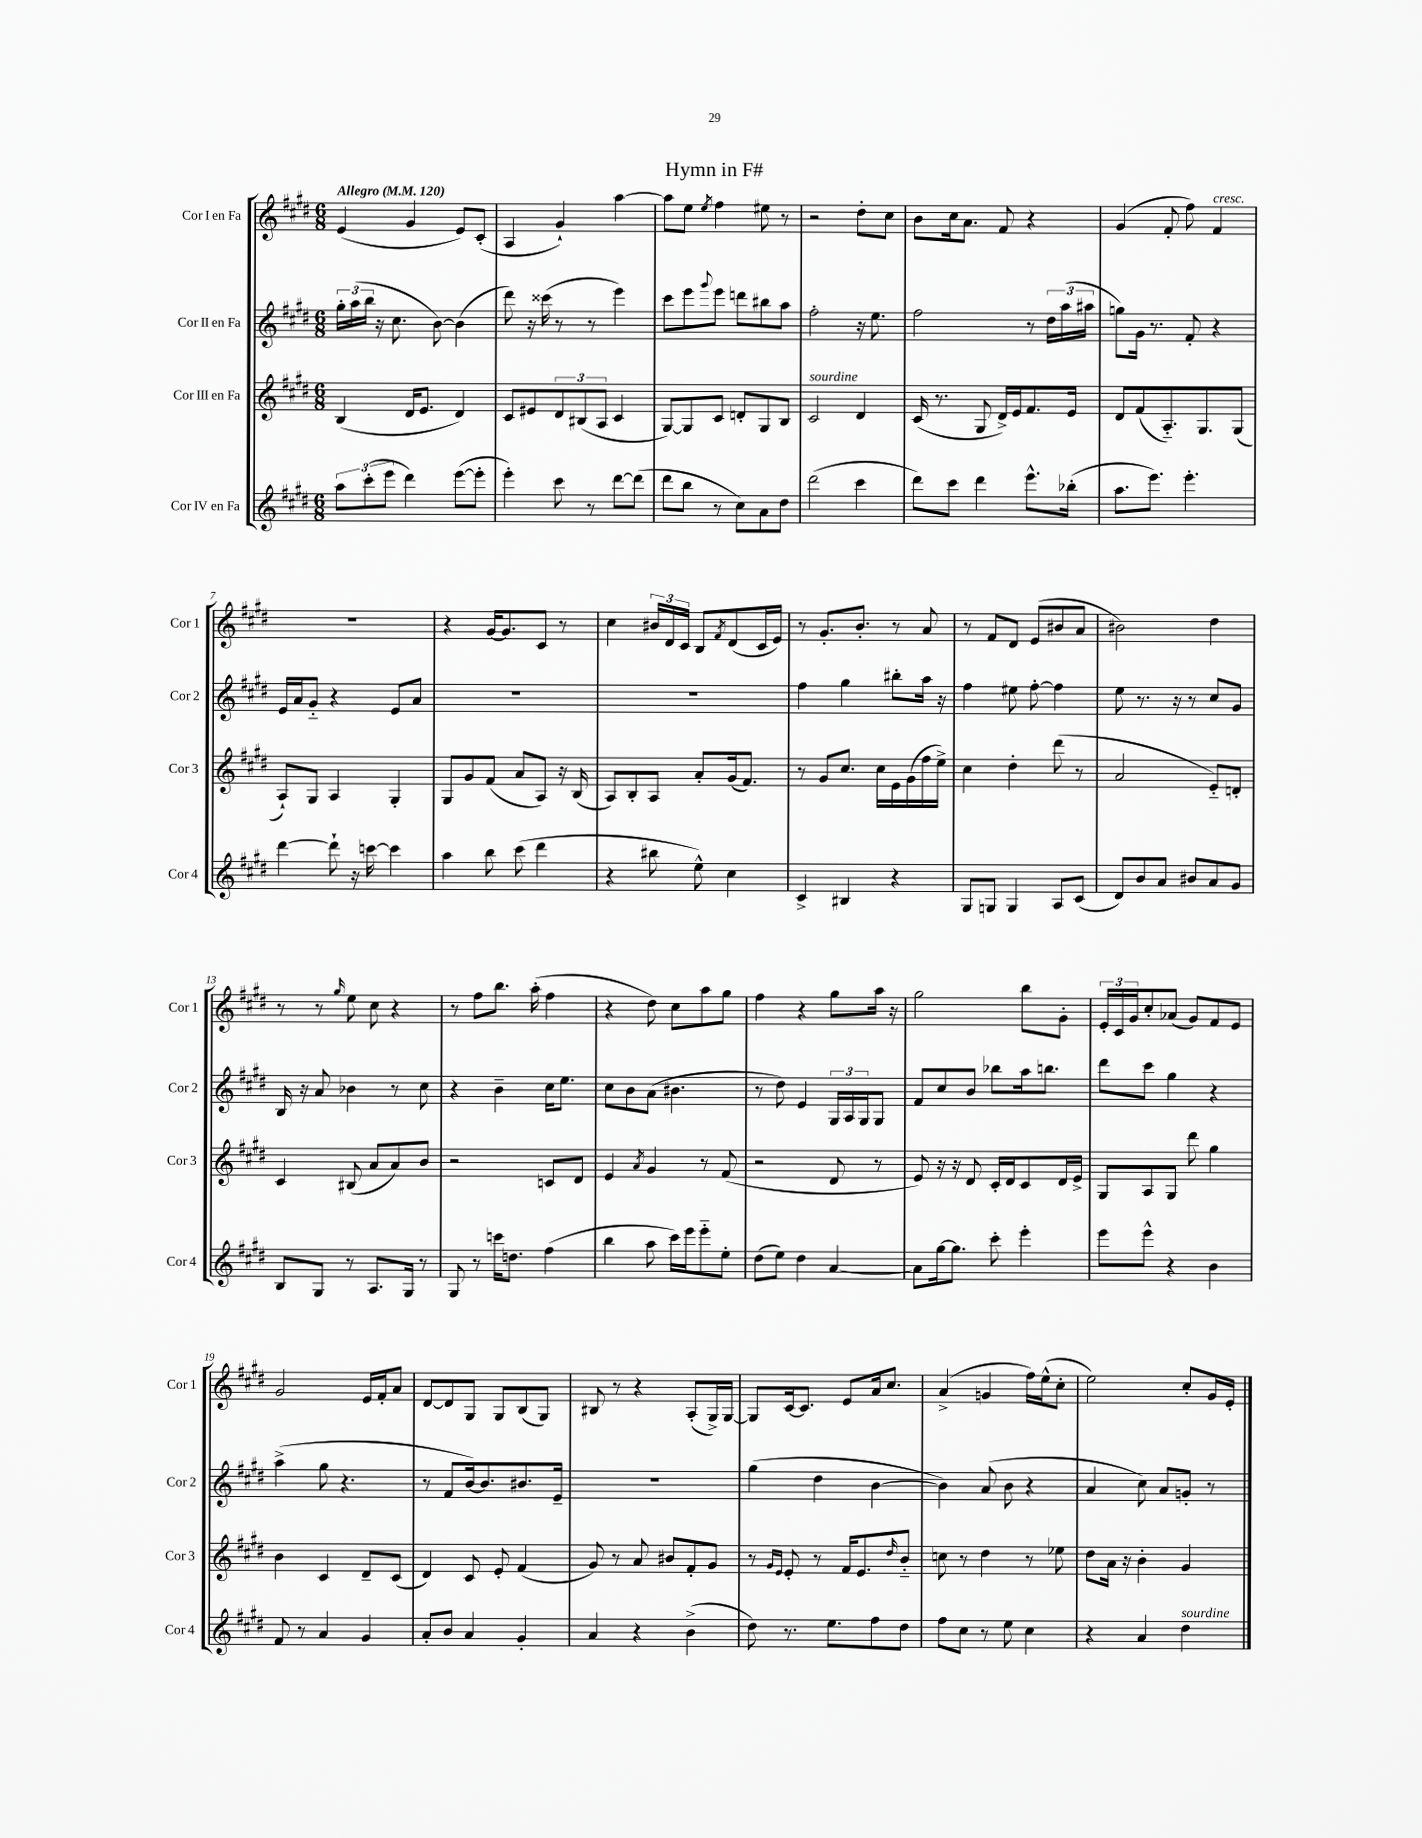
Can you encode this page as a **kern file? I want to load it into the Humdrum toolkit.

**kern	**kern	**kern	**kern
*staff4	*staff3	*staff2	*staff1
*clefG2	*clefG2	*clefG2	*clefG2
*k[f#c#g#d#]	*k[f#c#g#d#]	*k[f#c#g#d#]	*k[f#c#g#d#]
*M6/8	*M6/8	*M6/8	*M6/8
*MM120	*MM120	*MM120	*MM120
12aa\L	(4B/	24gg#'\LL	(4e/
.	.	(24aa\	.
(12ccc#'\	.	24bb\JJ	.
.	.	16r	.
12eee\J	.	.	.
.	.	8.cc#\	.
4ddd#\)	16d#/LK	.	4g#/
.	8.e/J	.	.
.	.	[8b\)	.
([8eee\L	4d#/)	(4b\]	8e/L)
8eee'\]J	.	.	(8c#'/J
=	=	=	=
4eee'\)	8c#/L	8ddd#\)	4A/
.	8e#/	16r	.
.	.	(16ccc##\	.
8ccc#\	12d#/	8r	4g#`/)
.	(12B#/	.	.
8r	.	8r	.
.	12A/J	.	.
[8ddd#\L	4c#/	4eee\)	[4aa\
(8ddd#\]J	.	.	.
=	=	=	=
8ddd#\L	[8G#/L)	8ccc#\L	8aa\]L
8bb\J	8G#/]	8eee\	8ee\J
.	.	8qqggg#/	8qee/
8r	8c#/J	8eee\J	4ff#\
8cc#\L)	8d'/L	8ddd\L	.
8a\	8G#/	8bb#\	8ee#\
8dd#\J	8B/J	8aa\J	8r
=	=	=	=
(2ddd#\	2c#/	2ff#'\	2r
4ccc#\	4d#/	16r	8dd#'\L
.	.	8.ee\	.
.	.	.	8cc#\J
=	=	=	=
8ddd#\L)	(16c#/	2ff#\	8b\L
.	8.r	.	.
8ccc#\J	.	.	16cc#\k
.	.	.	8.a\J
4ddd#\	8G#/	.	.
.	16d#^/LL)	.	8f#/
.	16e/J	.	.
8.eee^^\L	8.f#/	8r	4r
.	.	24dd#\LL	.
.	.	(24aa\	.
(16bb-'\Jk	16e/Jk	.	.
.	.	24aa#\JJ	.
=	=	=	=
8.aa\L	8d#/L	8gg\L)	(4g#/
.	(8f#/	16g#\Jk	.
8.eee\J)	.	8.r	.
.	8.A'~/)	.	8f#'/
4.eee'\	.	8f#'/	8ff#\)
.	8.G#/	.	.
.	.	4r	4f#/
.	(8G#/J	.	.
=	=	=	=
[4ddd#\	8A`/L)	16e/LL	2.r
.	.	16a/J	.
.	8G#/J	8g#'~/J	.
8ddd#`\]	4A/	4r	.
16r	.	.	.
[16ccc\	.	.	.
4ccc\]	4G#'/	8e/L	.
.	.	8a/J	.
=	=	=	=
4aa\	8G#/L	2.r	4r
.	8g#/	.	.
8bb\	(8f#/J	.	[16g#/LK
.	.	.	8.g#/]
(8ccc#\	8a/L	.	.
4ddd#\	8A/J)	.	8c#/J
.	16r	.	8r
.	(16B/	.	.
=	=	=	=
4r	8A/L)	2.r	4cc#\
.	8B'/	.	.
8bb#\	8A/J	.	24b#/LL
.	.	.	24d#/
.	.	.	24c#/JJ
8ee^^\)	8a'/L	.	8B/L
.	.	.	8qf#/
4cc#\	(16g#/k	.	(8d#/
.	8.f#/J)	.	.
.	.	.	16c#/L
.	.	.	16e/JJ)
=	=	=	=
4c#^/	8r	4ff#\	8r
.	8g#/L	.	8.g#'/L
4B#/	8.cc#/J	4gg#\	.
.	.	.	8.b'/J
.	16cc#\LL	.	.
4r	16e\	8bb#'\L	8r
.	(16g#\	.	.
.	16ff#\	16aa\Jk	8a/
.	16ee^\JJ)	16r	.
=	=	=	=
8G#/L	4cc#\	4ff#\	8r
8G/J	.	.	8f#/L
4G/	4dd#'\	8ee#\	8d#/J
.	.	[8ff#'\	(8e/L
8A/L	(8ddd#\	4ff#\]	8b#/
(8c#/J	8r	.	8a/J
=	=	=	=
8d#/L)	2a/	8ee\	2b#\)
8b/	.	8.r	.
8a/J	.	.	.
.	.	16r	.
8b#/L	.	8r	.
8a/	8e'~/L)	8cc#/L	4dd#\
8g#/J	8d'/J	8g#/J	.
=	=	=	=
8B/L	4c#/	16B/	8r
.	.	16r	.
8G#/J	.	8a/	8r
.	.	.	16qqgg#/
8r	(8B#/	4b-\	8ee\
8.A/L	8a/L	.	8cc#\
.	8a/)	8r	4r
16G#/Jk	.	.	.
8r	8b/J	8cc#\	.
=	=	=	=
8G#/	2r	4r	8r
8r	.	.	8ff#\L
16ccc\LK	.	4b~\	8.bb\J
8.dd\J	.	.	.
.	.	.	(16aa'\
(4ff#\	8c/L	16cc#\LK	4ff#\
.	.	8.ee\J	.
.	8d#/J	.	.
=	=	=	=
4bb\	4e/	8cc#\L	4r
.	.	8b\	.
.	8qa/	.	.
8aa\	4g#/	(8a\J	8dd#\)
16ccc#\LL)	.	4.b#\	8cc#\L
16eee\J	.	.	.
8eee'~\	8r	.	8aa\
8ee'\J	(8f#/	.	8gg#\J
=	=	=	=
(8dd#\L	2r	8r	4ff#\
8ee\J)	.	8dd#\)	.
4dd#\	.	4e/	4r
[4a/	8d#/	24G#/LL	8gg#\L
.	.	24A/	.
.	.	24G#/J	.
.	8r	8G#/J	16aa\Jk
.	.	.	16r
=	=	=	=
8a\]L	8e/)	8f#/L	2gg#\
[16gg#\k	16r	8cc#/	.
8.gg#\]J	16r	.	.
.	8d#/	8b/J	.
8ccc#'\	16c#'/LL	8bb-\L	.
.	16d#/J	.	.
4eee'\	8c#/	16aa\k	8bb\L
.	.	8.bb\J	.
.	16d#/L	.	8g#'\J
.	16e^/JJ	.	.
=	=	=	=
8eee\L	8G#/L	8ddd#\L	24e'/LL
.	.	.	24c#/
.	.	.	24g#/J
8eee^^\J	8A/	8ccc#\J	8cc#'/
4r	8G#/J	4gg#\	(8a-/J
.	8ddd#\	.	8g#/L)
4b\	4gg#\	4r	8f#/
.	.	.	8e/J
=	=	=	=
8f#/	4b\	(4aa^\	2g#/
8r	.	.	.
4a/	4c#/	8gg#\	.
.	.	4.r	.
4g#/	8d#~/L	.	16e/LL
.	.	.	16f#'/J
.	(8c#/J	.	8a/J
=	=	=	=
8a'/L	4d#/)	8r	[8d#/L
8b/J	.	8f#/L	8d#/]
4a/	8c#/	[16b/k)	8G#/J
.	.	8.b/]	.
.	8e'/	.	8G#/L
4g#'/	(4f#/	8.b#/	(8B/
.	.	.	8G#/J)
.	.	16e~/Jk	.
=	=	=	=
4a/	8g#/)	2.r	8B#/
.	8r	.	8r
4r	8a/	.	4r
.	8b#/L	.	.
(4b^\	8f#'/	.	(8A'/L
.	8g#/J	.	16G#^/L)
.	.	.	[16G#/JJ
=	=	=	=
8dd#\)	8r	(4gg#\	8G#/]L
.	16qqg#/LL	.	.
.	16qqe/JJ	.	.
8.r	8e'/	.	[16c#/k
.	.	.	8.c#/]J
.	8r	4dd#\	.
8.ee\L	.	.	.
.	16f#/LK	.	8e/L
.	8.e/	.	.
8ff#\	.	[4b\	16a/k
.	.	.	8.cc#/J
.	16qqdd#/	.	.
8dd#\J	8b'~/J	.	.
=	=	=	=
8ff#\L	8cc\	4b\])	(4a^/
8cc#\J	8r	.	.
8r	4dd#\	(8a/	4g/
8ee\	.	8b\	.
4cc#\	8r	4r	16ff#\LL)
.	.	.	(16ee^^\J
.	8ee-\	.	8cc#'\J
=	=	=	=
4r	8dd#\L	4a/	2ee\)
.	16a\Jk	.	.
.	16r	.	.
4a/	4b'\	8cc#\)	.
.	.	8a/L	.
4dd#\	4g#/	8g'/J	8cc#'/L
.	.	8r	16g#/L
.	.	.	16e'/JJ
==	==	==	==
*-	*-	*-	*-
